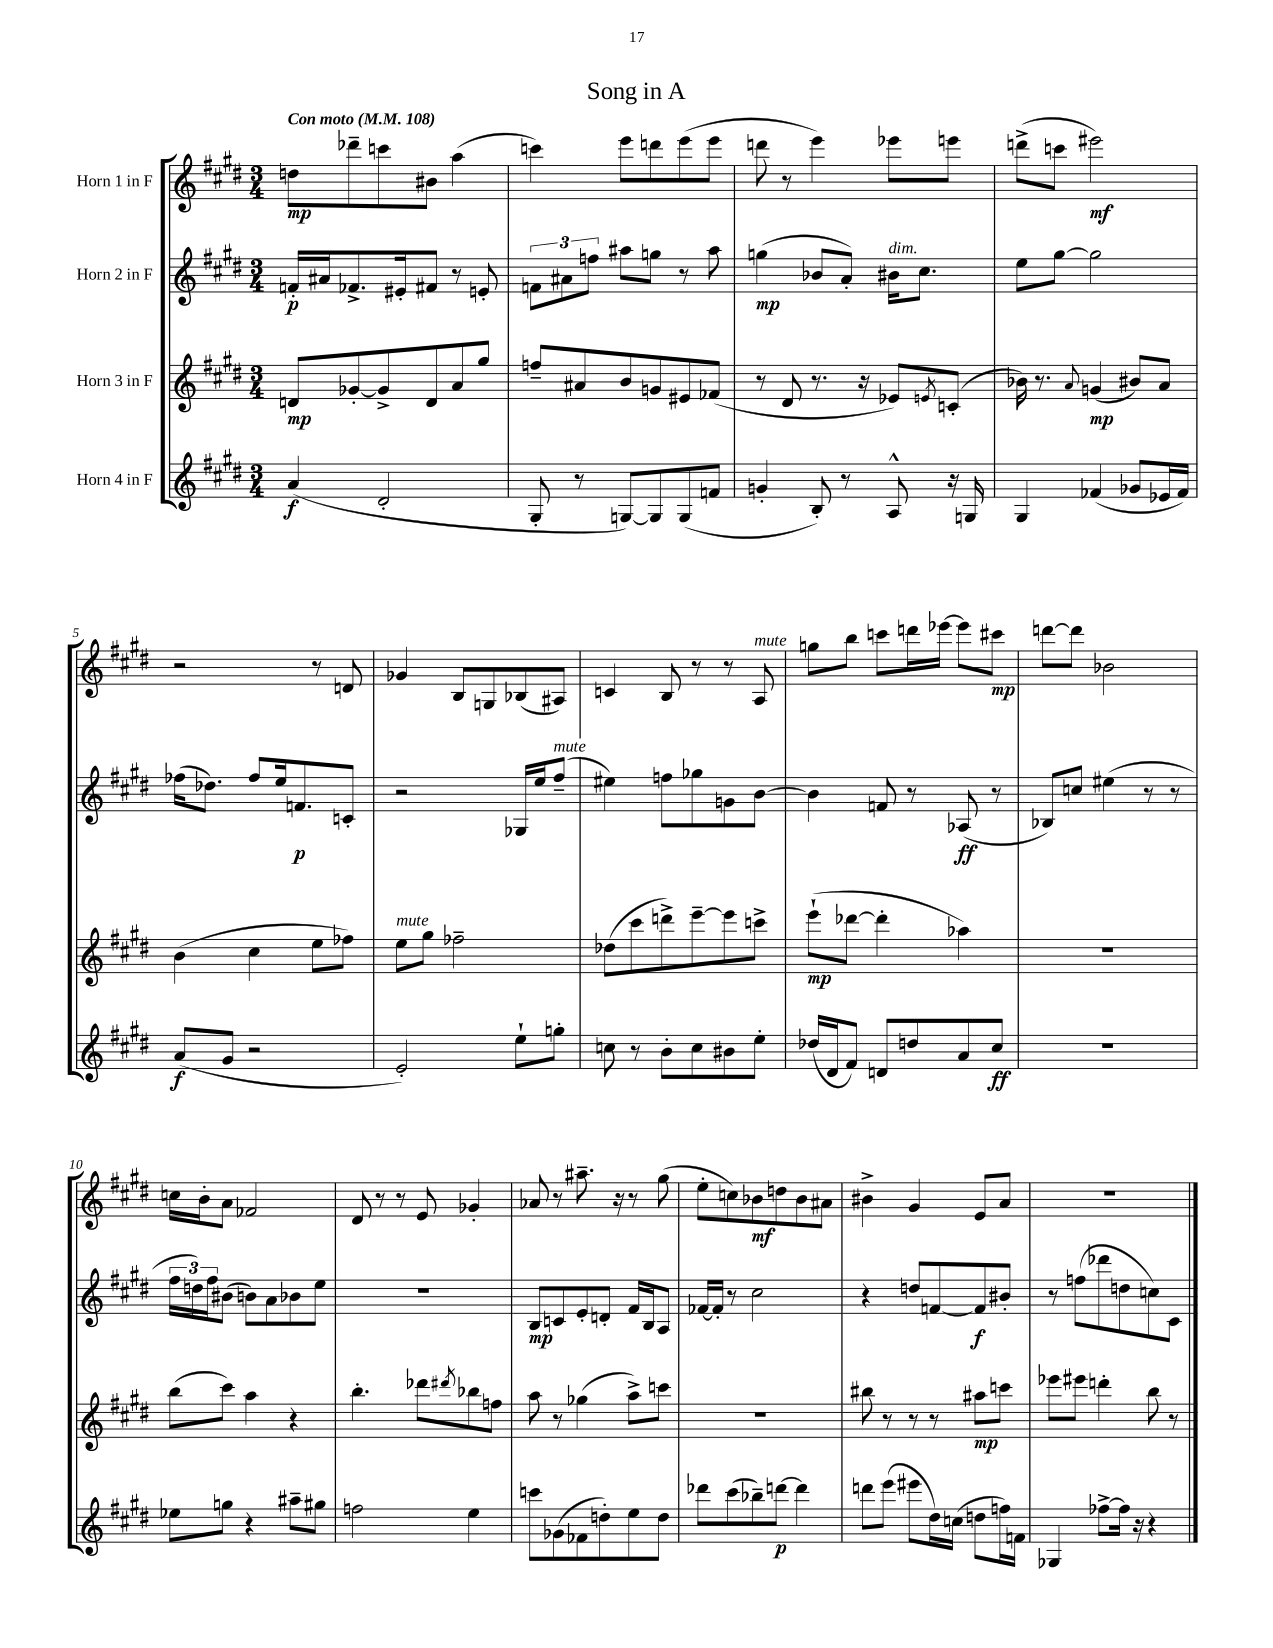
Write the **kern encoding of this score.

**kern	**dynam	**kern	**dynam	**kern	**dynam	**kern	**dynam
*part4	*part4	*part3	*part3	*part2	*part2	*part1	*part1
*staff4	*staff4	*staff3	*staff3	*staff2	*staff2	*staff1	*staff1
*I"Horn 4 in F	*	*I"Horn 3 in F	*	*I"Horn 2 in F	*	*I"Horn 1 in F	*
*clefG2	*	*clefG2	*	*clefG2	*	*clefG2	*
*k[f#c#g#d#]	*	*k[f#c#g#d#]	*	*k[f#c#g#d#]	*	*k[f#c#g#d#]	*
*M3/4	*	*M3/4	*	*M3/4	*	*M3/4	*
*MM108	*	*MM108	*	*MM108	*	*MM108	*
=1	=1	=1	=1	=1	=1	=1	=1
!	!	!	!	!	!	!LO:TX:a:B:t=Con moto	!
(4a/	f	8dn/L	mp	16fn'/LL	p	8ddn\L	mp
.	.	.	.	16a#X/J	.	.	.
.	.	[8g-X'/	.	8.f-X^/	.	8ddd-X~\	.
2d#'/	.	8g-^/]	.	.	.	8cccn\	.
.	.	.	.	16e#X'/k	.	.	.
.	.	8d/	.	8f#X/J	.	8b#X\J	.
.	.	8a/	.	8r	.	(4aa\	.
.	.	8gg#/J	.	8en'/	.	.	.
=2	=2	=2	=2	=2	=2	=2	=2
8G#'/	.	8ffn~/L	.	12fn\L	.	4cccn\)	.
.	.	.	.	12a#X\	.	.	.
8r	.	8a#X/	.	.	.	.	.
.	.	.	.	12ffn\J	.	.	.
[8Gn/L)	.	8b/	.	8aa#X\L	.	8eee\L	.
8G/]	.	8gn/	.	8ggn\J	.	8dddn\	.
(8G/	.	8e#X/	.	8r	.	(8eee\	.
8fn/J	.	(8f-X/J	.	8aa#\	.	8eee\J	.
=3	=3	=3	=3	=3	=3	=3	=3
4gn'/	.	8r	.	(4ggn\	mp	8dddn\	.
.	.	8d#/	.	.	.	8r	.
8B'/)	.	8.r	.	8b-X/L	.	4eee\)	.
8r	.	.	.	8a'/J)	.	.	.
.	.	16r	.	.	.	.	.
!	!	!	!	!LO:TX:a:i:t=dim.	!	!	!
8A^^/	.	8e-X/L)	.	16b#X\KL	.	8eee-X\L	.
.	.	.	.	8.cc#\J	.	.	.
.	.	8qen/	.	.	.	.	.
16r	.	(8cn'/J	.	.	.	8eeen\J	.
16Gn/	.	.	.	.	.	.	.
=4	=4	=4	=4	=4	=4	=4	=4
4G#/	.	16b-X\)	.	8ee\L	.	(8dddn^\L	.
.	.	8.r	.	.	.	.	.
.	.	.	.	[8gg#\J	.	8cccn\J	.
.	.	8qqa/	.	.	.	.	.
(4f-X/	.	(4gn/	mp	2gg#\]	.	2eee#X\)	mf
8g-X/L	.	8b#X/L)	.	.	.	.	.
16e-X/L	.	8a/J	.	.	.	.	.
16f-/JJ)	.	.	.	.	.	.	.
!!LO:LB:g=z
=5	=5	=5	=5	=5	=5	=5	=5
(8a/L	f	(4b\	.	(16ff-X\KL	.	2r	.
.	.	.	.	8.dd-X\J)	.	.	.
8g#/J	.	.	.	.	.	.	.
2r	.	4cc#\	.	8ff-/L	.	.	.
.	.	.	.	16ee/k	.	.	.
.	.	.	.	8.fn/	p	.	.
.	.	8ee\L	.	.	.	8r	.
.	.	8ff-X\J)	.	8cn'/J	.	8dn/	.
=6	=6	=6	=6	=6	=6	=6	=6
!	!	!LO:TX:a:i:t=mute	!	!	!	!	!
2e'/)	.	8ee\L	.	2r	.	4g-X/	.
.	.	8gg#\J	.	.	.	.	.
.	.	2ff-X~\	.	.	.	8B/L	.
.	.	.	.	.	.	8Gn/	.
8ee`\L	.	.	.	16G-X/LL	.	(8B-X/	.
.	.	.	.	16ee/J	.	.	.
!	!	!	!	!LO:TX:a:i:t=mute	!	!	!
8ggn'\J	.	.	.	(8ff#~/J	.	8A#X/J)	.
=7	=7	=7	=7	=7	=7	=7	=7
8ccn\	.	(8dd-X\L	.	4ee#X\)	.	4cn/	.
8r	.	8ccc#\	.	.	.	.	.
8b'\L	.	8dddn^\)	.	8ffn\L	.	8B/	.
8cc\	.	[8eee~\	.	8gg-X\	.	8r	.
8b#X\	.	8eee\]	.	8gn\	.	8r	.
!	!	!	!	!	!	!LO:TX:a:i:t=mute	!
8ee'\J	.	8cccn^\J	.	[8b\J	.	8A/	.
=8	=8	=8	=8	=8	=8	=8	=8
(16dd-X/LL	.	(8eee`\L	mp	4b\]	.	8ggn\L	.
16d#/J	.	.	.	.	.	.	.
8f#/J)	.	[8ddd-X\J	.	.	.	8bb\J	.
8dn/L	.	4ddd-'\]	.	8fn/	.	8cccn\L	.
8ddn/	.	.	.	8r	.	16dddn\L	.
.	.	.	.	.	.	[16eee-X\JJ	.
8a/	.	4aa-X\)	.	(8A-X/	ff	8eee-\L]	.
8cc#/J	ff	.	.	8r	.	8ccc#X\J	mp
=9	=9	=9	=9	=9	=9	=9	=9
2.r	.	2.r	.	8B-X/L)	.	[8dddn\L	.
.	.	.	.	8ccn/J	.	8ddd\J]	.
.	.	.	.	(4ee#X\	.	2b-X\	.
.	.	.	.	8r	.	.	.
.	.	.	.	8r	.	.	.
!!LO:LB:g=z
=10	=10	=10	=10	=10	=10	=10	=10
8ee-X\L	.	(8bb\L	.	24ff#\LL	.	16ccn\LL	.
.	.	.	.	24ddn\)	.	.	.
.	.	.	.	.	.	16b'\J	.
.	.	.	.	24ff#\J	.	.	.
8ggn\J	.	8ccc#\J)	.	(8b#X\J	.	8a\J	.
4r	.	4aa\	.	8bn\L)	.	2f-X/	.
.	.	.	.	8a\	.	.	.
8aa#X~\L	.	4r	.	8b-X\	.	.	.
8gg#X\J	.	.	.	8ee\J	.	.	.
=11	=11	=11	=11	=11	=11	=11	=11
2ffn\	.	4.bb'\	.	2.r	.	8d#/	.
.	.	.	.	.	.	8r	.
.	.	.	.	.	.	8r	.
.	.	8ddd-X\L	.	.	.	8e/	.
.	.	8qddd#X/	.	.	.	.	.
4ee\	.	8bb-X\	.	.	.	4g-X'/	.
.	.	8ffn\J	.	.	.	.	.
=12	=12	=12	=12	=12	=12	=12	=12
8cccn\L	.	8aa\	.	8B/L	mp	8a-X/	.
(8g-X\	.	8r	.	8cn/	.	8r	.
8f-X\	.	(4gg-X\	.	8e'/	.	8.aa#X~\	.
8ddn'\)	.	.	.	8dn'/J	.	.	.
.	.	.	.	.	.	16r	.
8ee\	.	8aa^\L)	.	16f#/LL	.	8r	.
.	.	.	.	16B/J	.	.	.
8dd\J	.	8cccn\J	.	8A/J	.	(8gg#\	.
=13	=13	=13	=13	=13	=13	=13	=13
8ddd-X\L	.	2.r	.	[16f-X/LL	.	8ee'\L	.
.	.	.	.	16f-'/JJ]	.	.	.
(8ccc#\	.	.	.	8r	.	8ccn\)	.
8bb-X~\)	.	.	.	2cc#\	.	8b-X\	mf
[8dddn\J	p	.	.	.	.	8ddn\	.
4ddd\]	.	.	.	.	.	8b-\	.
.	.	.	.	.	.	8a#X\J	.
=14	=14	=14	=14	=14	=14	=14	=14
8dddn\L	.	8bb#X\	.	4r	.	4b#X^\	.
(8eee\J	.	8r	.	.	.	.	.
8eee#X\L	.	8r	.	8ddn/L	.	4g#/	.
16dd#\L)	.	8r	.	[8fn/	.	.	.
(16ccn\JJ	.	.	.	.	.	.	.
8ddn\L	.	8aa#X\L	mp	8f/]	f	8e/L	.
16ffn\L)	.	8cccn\J	.	8b#X'/J	.	8a/J	.
16fn\JJ	.	.	.	.	.	.	.
=15	=15	=15	=15	=15	=15	=15	=15
4G-X/	.	8eee-X\L	.	8r	.	2.r	.
.	.	8eee#X\J	.	(8ffn\L	.	.	.
[8ff-X^\L	.	4dddn'\	.	8ddd-X\	.	.	.
16ff-\Jk]	.	.	.	8ddn\	.	.	.
16r	.	.	.	.	.	.	.
4r	.	8bb\	.	8ccn\)	.	.	.
.	.	8r	.	8c#\J	.	.	.
==	==	==	==	==	==	==	==
*-	*-	*-	*-	*-	*-	*-	*-
